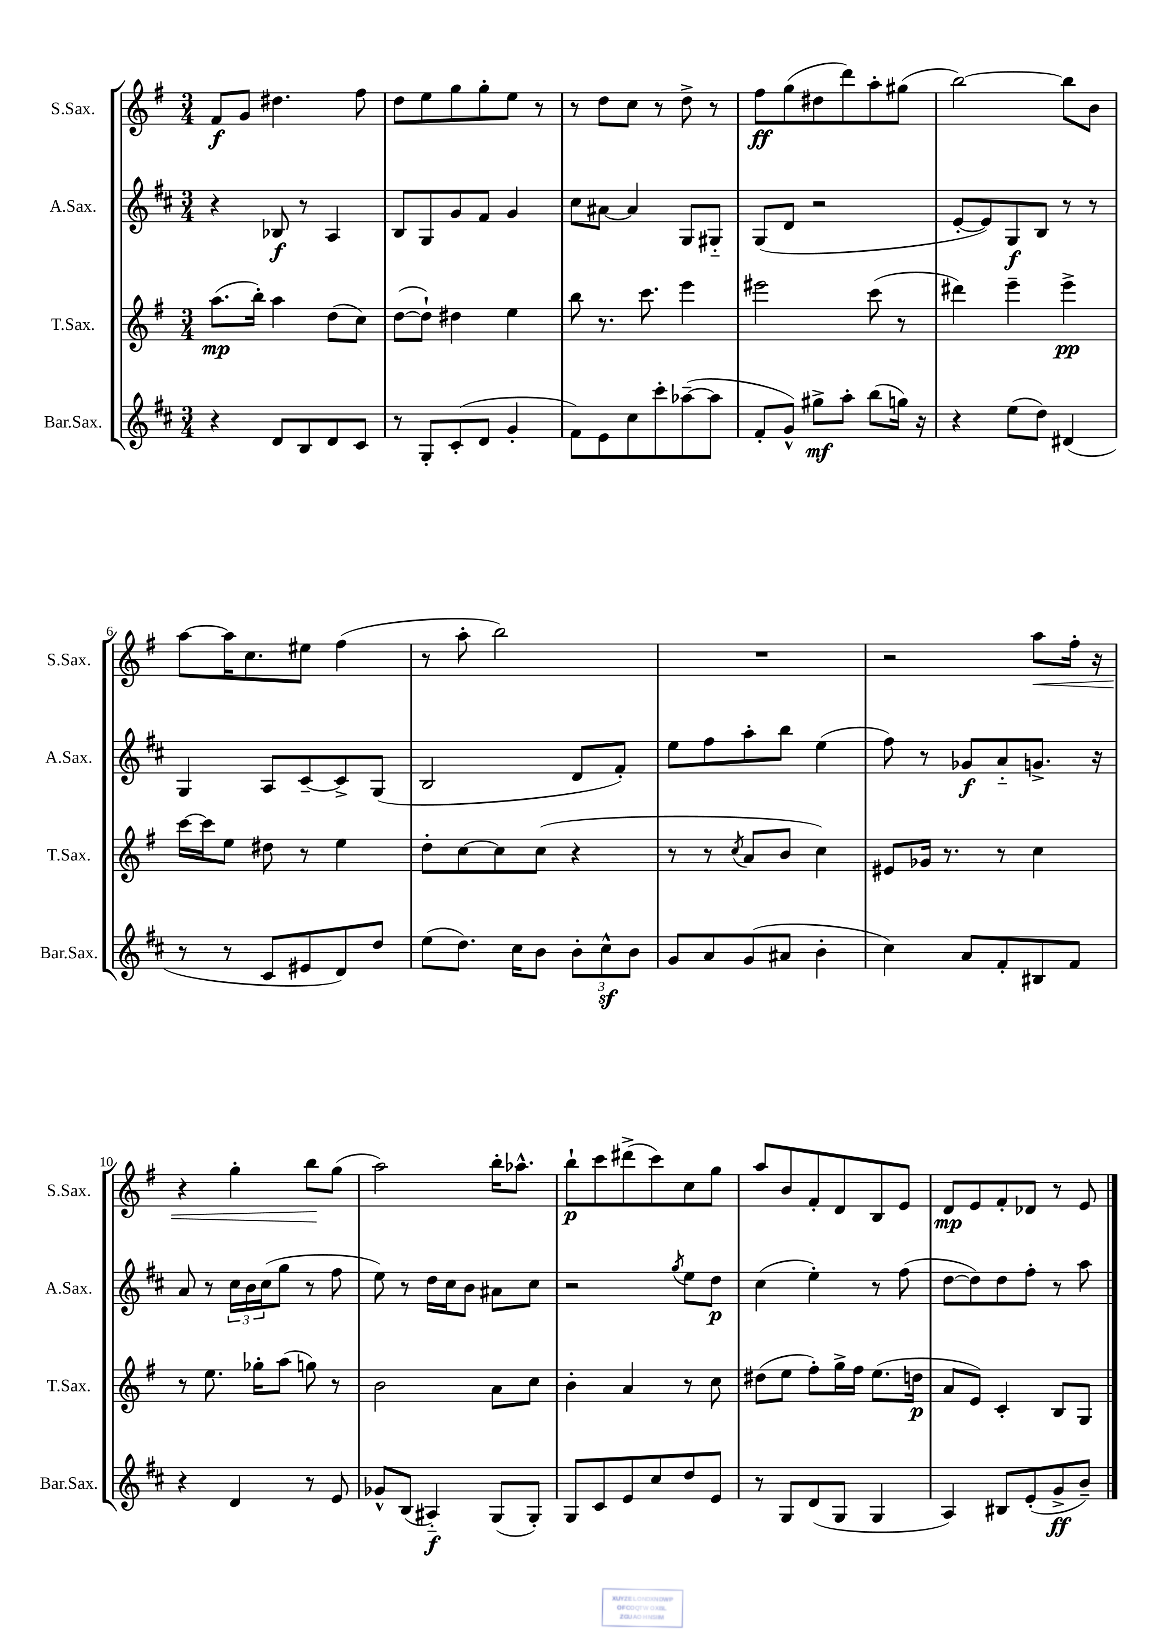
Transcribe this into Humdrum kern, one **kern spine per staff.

**kern	**dynam	**kern	**dynam	**kern	**dynam	**kern	**dynam
*part4	*part4	*part3	*part3	*part2	*part2	*part1	*part1
*staff4	*staff4	*staff3	*staff3	*staff2	*staff2	*staff1	*staff1
*I"Bar.Sax.	*	*I"T.Sax.	*	*I"A.Sax.	*	*I"S.Sax.	*
*I'Bar.Sax.	*	*I'T.Sax.	*	*I'A.Sax.	*	*I'S.Sax.	*
*clefG2	*	*clefG2	*	*clefG2	*	*clefG2	*
*k[f#c#]	*	*k[f#]	*	*k[f#c#]	*	*k[f#]	*
*M3/4	*	*M3/4	*	*M3/4	*	*M3/4	*
=1	=1	=1	=1	=1	=1	=1	=1
4r	.	(8.aa\L	mp	4r	.	8f#/L	f
.	.	.	.	.	.	8g/J	.
.	.	16bb'\Jk)	.	.	.	.	.
8d/L	.	4aa\	.	8B-X/	f	4.dd#X\	.
8B/	.	.	.	8r	.	.	.
8d/	.	(8dd\L	.	4A/	.	.	.
8c#/J	.	8cc\J)	.	.	.	8ff#\	.
=2	=2	=2	=2	=2	=2	=2	=2
8r	.	([8dd\L	.	8B/L	.	8dd\L	.
8G'/L	.	8dd`\J])	.	8G/	.	8ee\	.
(8c#'/	.	4dd#X\	.	8g/	.	8gg\	.
8d/J	.	.	.	8f#/J	.	8gg'\	.
4g'/	.	4ee\	.	4g/	.	8ee\J	.
.	.	.	.	.	.	8r	.
=3	=3	=3	=3	=3	=3	=3	=3
8f#\L)	.	8bb\	.	8cc#\L	.	8r	.
8e\	.	8.r	.	[8a#X\J	.	8dd\L	.
8cc#\	.	.	.	4a#/]	.	8cc\J	.
.	.	8.ccc\	.	.	.	.	.
8ccc#'\	.	.	.	.	.	8r	.
([8aa-X~\	.	4eee\	.	8G/L	.	8dd^\	.
8aa-\J]	.	.	.	8G#X/J	.	8r	.
=4	=4	=4	=4	=4	=4	=4	=4
8f#'/L	.	2eee#X\	.	(8G/L	.	8ff#\L	ff
8g^^/J)	.	.	.	8d/J	.	(8gg\	.
8gg#X^\L	mf	.	.	2r	.	8dd#X\	.
8aa'\J	.	.	.	.	.	8ddd\)	.
(8bb\L	.	(8ccc\	.	.	.	8aa'\	.
16ggn\Jk)	.	8r	.	.	.	(8gg#X\J	.
16r	.	.	.	.	.	.	.
=5	=5	=5	=5	=5	=5	=5	=5
4r	.	4ddd#X\)	.	[8e'/L	.	[2bb\)	.
.	.	.	.	8e/])	.	.	.
(8ee\L	.	4eee~\	.	8G/	f	.	.
8dd\J)	.	.	.	8B/J	.	.	.
(4d#X/	.	4eee^\	pp	8r	.	8bb\L]	.
.	.	.	.	8r	.	8b\J	.
!!LO:LB:g=z
=6	=6	=6	=6	=6	=6	=6	=6
8r	.	[16ccc\LL	.	4G/	.	[8aa\L	.
.	.	16ccc\J]	.	.	.	.	.
8r	.	8ee\J	.	.	.	16aa\K]	.
.	.	.	.	.	.	8.cc\	.
8c#/L	.	8dd#X\	.	8A/L	.	.	.
8e#X/	.	8r	.	[8c#~/	.	8ee#X\J	.
8d/)	.	4ee\	.	8c#^/]	.	(4ff#\	.
8dd/J	.	.	.	(8G/J	.	.	.
=7	=7	=7	=7	=7	=7	=7	=7
(8ee\L	.	8dd'\L	.	2B/	.	8r	.
8.dd\J)	.	[8cc\	.	.	.	8aa'\	.
.	.	8cc\]	.	.	.	2bb\)	.
16cc#\KL	.	.	.	.	.	.	.
8b\J	.	(8cc\J	.	.	.	.	.
12b'\L	.	4r	.	8d/L	.	.	.
12cc#z^^\	.	.	.	.	.	.	.
.	.	.	.	8f#'/J)	.	.	.
12b\J	.	.	.	.	.	.	.
=8	=8	=8	=8	=8	=8	=8	=8
8g/L	.	8r	.	8ee\L	.	2.r	.
8a/	.	8r	.	8ff#\	.	.	.
.	.	8qcc/	.	.	.	.	.
(8g/	.	8a/L	.	8aa'\	.	.	.
8a#X/J	.	8b/J	.	8bb\J	.	.	.
4b'\	.	4cc\)	.	(4ee\	.	.	.
=9	=9	=9	=9	=9	=9	=9	=9
4cc#\)	.	8e#X/L	.	8ff#\)	.	2r	.
.	.	16g-X/Jk	.	8r	.	.	.
.	.	8.r	.	.	.	.	.
8a/L	.	.	.	8g-X/L	f	.	.
8f#'/	.	8r	.	8a/	.	.	.
!	!	!	!	!	!	!	!LO:HP:b
8B#X/	.	4cc\	.	8.gn^/J	.	8aa\L	<
8f#/J	.	.	.	.	.	16ff#'\Jk	.
.	.	.	.	16r	.	16r	.
!!LO:LB:g=z
=10	=10	=10	=10	=10	=10	=10	=10
4r	.	8r	.	8a/	.	4r	.
.	.	8.ee\	.	8r	.	.	.
4d/	.	.	.	24cc#\LL	.	4gg'\	.
.	.	.	.	24b\	.	.	.
.	.	16gg-X'\KL	.	.	.	.	.
.	.	.	.	(24cc#\J	.	.	.
.	.	(8aa\J	.	8gg\J	.	.	.
8r	.	8ggn\)	.	8r	.	8bb\L	.
8e/	.	8r	.	8ff#\	.	(8gg\J	[
=11	=11	=11	=11	=11	=11	=11	=11
8g-X^^/L	.	2b\	.	8ee\)	.	2aa\)	.
(8B/J	.	.	.	8r	.	.	.
4A#X/)	f	.	.	16dd\LL	.	.	.
.	.	.	.	16cc#\J	.	.	.
.	.	.	.	8b\J	.	.	.
(8G/L	.	8a\L	.	8a#X\L	.	16bb'\KL	.
.	.	.	.	.	.	8.aa-X^^\J	.
8G'/J)	.	8cc\J	.	8cc#\J	.	.	.
=12	=12	=12	=12	=12	=12	=12	=12
8G/L	.	4b'\	.	2r	.	8bb`\L	p
8c#/	.	.	.	.	.	8ccc\	.
8e/	.	4a/	.	.	.	(8ddd#X^\	.
8cc#/	.	.	.	.	.	8ccc\)	.
.	.	.	.	8qgg/	.	.	.
8dd/	.	8r	.	8ee\L	.	8cc\	.
8e/J	.	8cc\	.	8dd\J	p	8gg\J	.
=13	=13	=13	=13	=13	=13	=13	=13
8r	.	(8dd#X\L	.	(4cc#\	.	8aa/L	.
8G/L	.	8ee\J	.	.	.	8b/	.
(8d/	.	8ff#'\L)	.	4ee'\)	.	8f#'/	.
8G/J	.	16gg^\L	.	.	.	8d/	.
.	.	16ff#\JJ	.	.	.	.	.
4G/	.	(8.ee\L	.	8r	.	8B/	.
.	.	.	.	(8ff#\	.	8e/J	.
.	.	16ddn\Jk	p	.	.	.	.
=14	=14	=14	=14	=14	=14	=14	=14
4A/)	.	8a/L	.	[8dd\L	.	8d/L	mp
.	.	8e/J)	.	8dd\])	.	8e/	.
8B#X/L	.	4c'/	.	8dd\	.	8f#'/	.
(8e'/	.	.	.	8ff#'\J	.	8d-X/J	.
8g^/	ff	8B/L	.	8r	.	8r	.
8b~/J)	.	8G/J	.	8aa\	.	8e/	.
==	==	==	==	==	==	==	==
*-	*-	*-	*-	*-	*-	*-	*-
